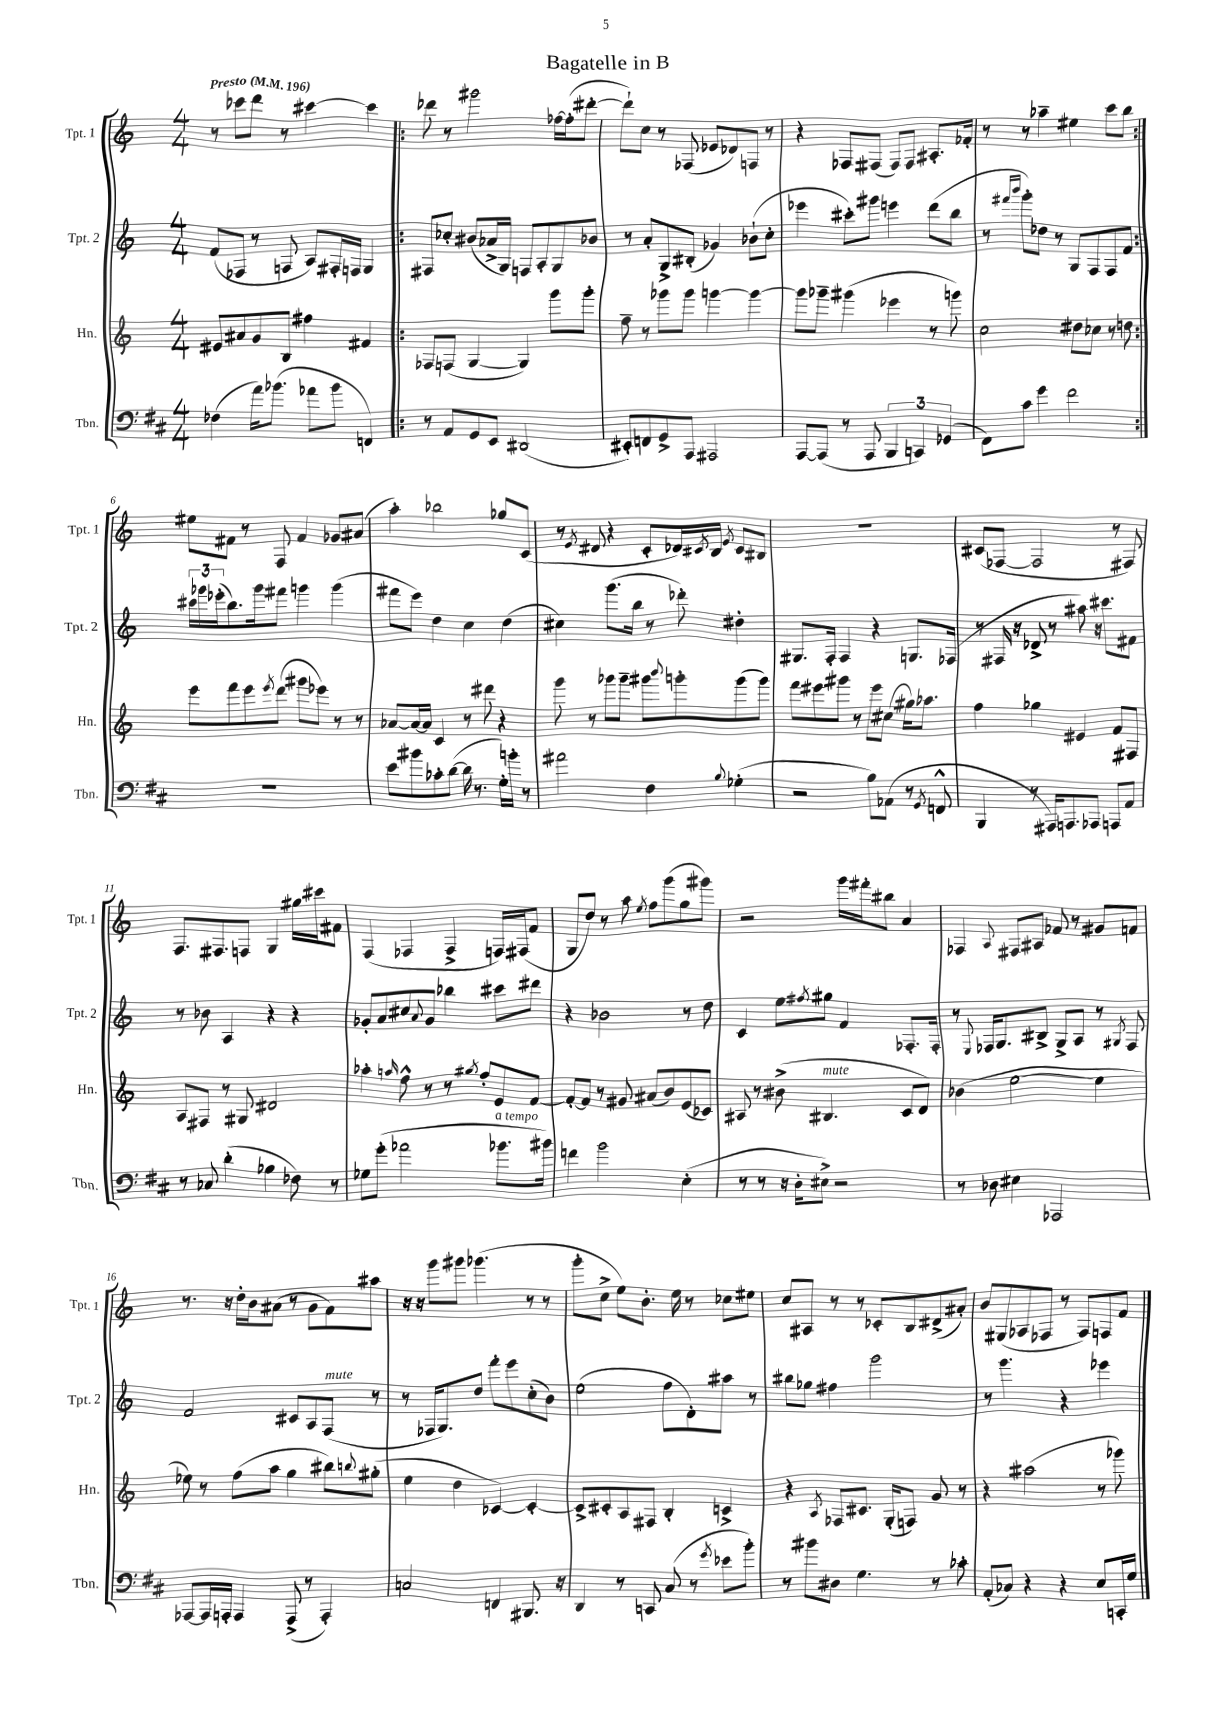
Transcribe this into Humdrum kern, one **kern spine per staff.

**kern	**kern	**kern	**kern
*staff4	*staff3	*staff2	*staff1
*clefF4	*clefG2	*clefG2	*clefG2
*k[f#c#]	*k[]	*k[]	*k[]
*M4/4	*M4/4	*M4/4	*M4/4
*MM196	*MM196	*MM196	*MM196
(4F-	8e#	(8f	8r
.	8a#	8F-	8ccc-
16a)	8g	8r	8ddd
(8.b-	.	.	.
.	8B	8F	8r
8a-	4ff#	8A)	[4ccc#
8b-	.	16F#'	.
.	.	16F	.
4FF)	4f#	4G	4ccc#]
=!|:	=!|:	=!|:	=!|:
8r	8F-	8F#	8ddd-
8AA	(8F	8cc-'	8r
8GG	[4G	(8b#	2ggg#
8EE	.	16a-^	.
.	.	16G)	.
(2DD#	4G])	8F	.
.	.	8A'	.
.	8ggg	8G	[16ff-
.	.	.	(16ff-']
.	8ggg'	8b-	[8ddd#'
=	=	=	=
8EE#')	8ff~	8r	8ddd#`])
8FF	8r	8a'	8cc
8GG^	8ggg-	8G^	8r
8AAA	8ggg-	(8B#'	(8F-
2AAA#	[4ggg	4g-)	8e-
.	.	.	8d-)
.	4ggg_	(8b-`	8F
.	.	8cc'	8r
=	=	=	=
[8AAA	8ggg]	4eee-	4r
(8AAA]	8ggg-~	.	.
8r	(4ggg#	8ccc#')	8F-
8AAA	.	8ggg#	(8F#
6BBB	4eee-	4eee	8F#)
.	.	.	8F#
6CC)	.	.	.
.	8r	(8ddd	8.A#'
(6GG-	.	.	.
.	8ggg)	8bb	.
.	.	.	16f-'
=	=	=	=
8FF#)	2cc	8r	8r
.	.	16qqfff#	.
.	.	16qqbbb	.
8c#	.	8ggg')	8r
4g	.	8dd-	4aa-~
.	.	8r	.
2f#	8dd#	8G	4ee#
.	8cc-	8F	.
.	8r	8F	8ccc
.	8dd	8f	8bb
=:|!	=:|!	=:|!	=:|!
1r	8eee	24ccc#	8ee#
.	.	24ggg-	.
.	.	(24eee-'	.
.	8fff	8.bb)	8f#
.	8eee	.	8r
.	.	16ggg-	.
.	8qeee	.	.
.	(8ddd	8fff#	8F
.	8ggg#	4ggg	4f#
.	8eee-)	.	.
.	8r	(4ggg	8g-
.	8r	.	(8a#
=	=	=	=
8e	[8a-	8fff#	4aa')
8b#	16a-_	8eee)	.
.	16a-]	.	.
8c-'	4c	4dd	2bb-
([8d	.	.	.
16d]	8r	4cc	.
8.r	.	.	.
.	8ddd#	.	.
16G')	4r	(4dd	8gg-
16b'	.	.	.
8r	.	.	(8c
=	=	=	=
2a#	8ggg	4cc#)	8r
.	.	.	8qe
.	8r	.	8d#
.	8ggg-	(8.ggg	4r
.	8ggg-~	.	.
.	.	16bb	.
4F#	8ggg#	8r	8c'
.	8qqbbb	.	.
.	8ggg'	8ddd-')	16d-)
.	.	.	8qc#
.	.	.	16B
8qqB	.	.	8qe
(4G-'	(8ggg	4dd#'	8c#
.	8ggg)	.	8B#
=	=	=	=
2r	8fff	8.G#	1r
.	8eee#	.	.
.	.	16F'	.
.	8ggg#	4F	.
.	8r	.	.
8B)	8eee#	4r	.
(8AA-	(8cc#	.	.
8r	16gg#)	8.G	.
.	8.aa-	.	.
8qGG	.	.	.
8FF^^	.	.	.
.	.	(16F-	.
=	=	=	=
4BBB	4ff	8r	(8c#
.	.	16F#	[8F-
.	.	16r	.
8r	4gg-	8d-^	2F-]
16AAA#)	.	8r	.
8.AAA	.	.	.
.	4e#	8aa#)	.
8AAA-	.	16r	.
.	.	8.ccc#	.
8AAA	8f	.	8r
8AA	8F#	8f#	8F#)
=	=	=	=
8r	8A	8r	8.F
8C-	8F#	8b-	.
.	.	.	8.F#
(4d'	8r	4A	.
.	8G#	.	8F
4B-	2d#	4r	4G
8F-)	.	4r	16gg#
.	.	.	16ccc#
8r	.	.	8f#
=	=	=	=
8G-	4aa-'	8g-'	(4F
(8g'	.	8a	.
.	16qqaa	.	.
2a-	8ff^^	8cc#	4F-
.	.	8qqa	.
.	8r	8g-	.
.	8r	4bb-	4F-^
.	8qgg#	.	.
.	8ff'	.	.
8.b-	8e	8ccc#	16F)
.	.	.	(16F#
.	[8f	8ddd#	8f
16b#)	.	.	.
=	=	=	=
4f	8f'_	4r	8G
.	8f]	.	8dd)
2b	8r	2b-	8r
.	8g#	.	8aa
.	.	.	8qee
.	(8a#	.	8ff
.	8b)	.	(8ggg
(4E'	(8e	8r	8gg
.	8c-)	8dd	8ggg#)
=	=	=	=
8r	8A#	4c	2r
8r	8r	.	.
16r	(8b#^	8ee	.
16D'	.	.	.
.	.	8qff#	.
8E#^)	4.B#	8gg#	.
2r	.	4f	16ggg
.	.	.	16fff#'
.	.	.	8bb#
.	8c	8.F-'	4a
.	8d)	.	.
.	.	16F-'	.
=	=	=	=
8r	(4b-	8r	4F-
.	.	8qqE	.
8D-	.	16F-	.
.	.	8.G	.
.	.	.	8qqA
4E#	[2ee	.	8F#
.	.	8B#^	8A#
2AAA-	.	8G^	8f-
.	.	8A	8r
.	4ee]	8r	8g#
.	.	8qG#	.
.	.	8F-	8f
=	=	=	=
[8AAA-	8ee-)	2f	8.r
16AAA-]	8r	.	.
16AAA'	.	.	16r
4AAA	(8ff	.	16dd'
.	.	.	16b
.	8aa	.	(8a#
(8AAA^	4gg	8c#	8r
8r	.	8A	8g
4AAA')	8bb#)	(8F	8f)
.	8qqbb	.	.
.	(8gg#'	8r	8aa#
=	=	=	=
2C	4ee	8r	16r
.	.	.	16r
.	.	16F-	8ggg
.	.	8.G)	.
.	4dd	.	8ggg#
.	.	8dd	(4.ggg-
4FF	[4c-)	8fff'	.
.	.	8eee	.
8.BBB#	4c-'_	(8cc'	8r
.	.	8b)	8r
16r	.	.	.
=	=	=	=
4DD	8c-^]	(2ee	8ggg'
.	8c#'	.	8cc^
8r	8A	.	8ee)
8CC	8F#	.	8.b'
(8C#	4B'	8ff	.
.	.	.	16ee
8r	.	8d')	8r
8qg	.	.	.
8e-	4c^	8aa#	8cc-
8b')	.	8r	8ee#
=	=	=	=
8r	4r	8bb#	8cc
8b#	.	8gg-	8A#
.	8qA	.	.
8D#	8F-	4ff#	8r
4.G	8.c#	.	8r
.	.	2ggg	8c-'
.	(16G'	.	.
.	8F)	.	8B
8r	8g	.	(8d#^
8c-'	8r	.	8a#')
=	=	=	=
(8AA'	4r	8r	8b
8C-)	.	4.ggg	(8G#
4r	(2aa#	.	8A-
.	.	.	8F-
4r	.	4r	8r
.	.	.	8F-)
8E	8r	4eee-	8F
16CC'	8ggg-)	.	8f
16G	.	.	.
==	==	==	==
*-	*-	*-	*-
